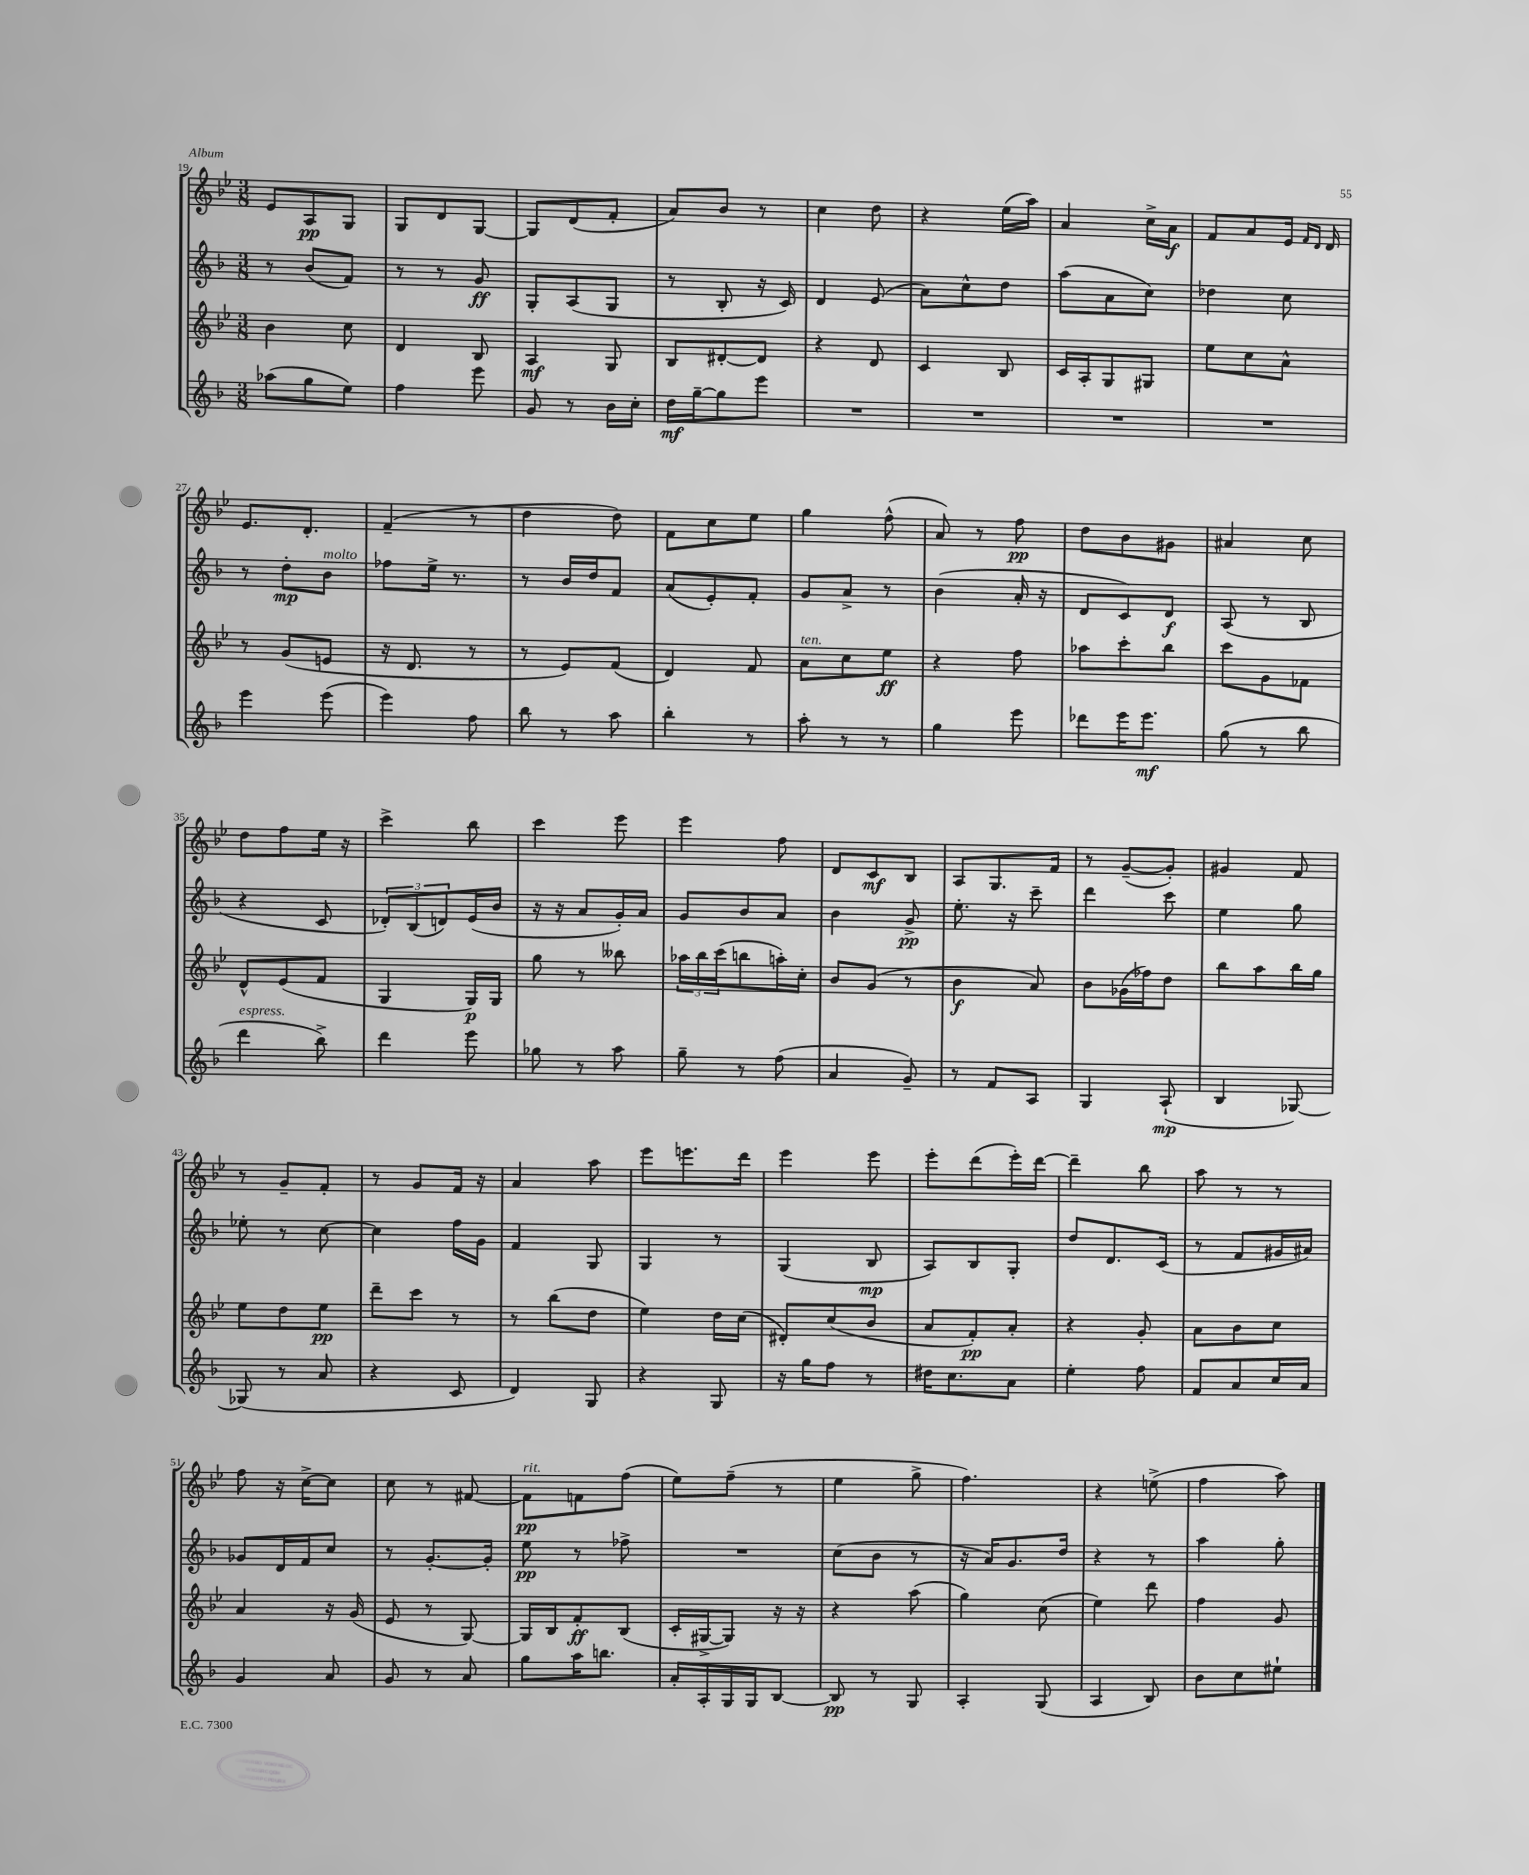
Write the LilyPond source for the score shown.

<<
\new StaffGroup <<
\new Staff = "s0" {
    \clef treble \key bes \major \numericTimeSignature \time 3/8
    ees'8 a8\pp g8 |
    g8 d'8 g8~ |
    g8 d'8( f'8-. |
    a'8) bes'8 r8 |
    c''4 d''8 |
    r4 ees''16( a''16) |
    a'4 c''16-> a'16\f |
    f'8 a'8 ees'16 \grace { f'16 d'16 } d'16 |
    ees'8. d'8.-. |
    f'4--( r8 |
    d''4 d''8) |
    f'8 c''8 ees''8 |
    g''4 f''8-^( |
    a'8) r8 f''8\pp |
    d''8 bes'8 gis'8 |
    ais'4 c''8 |
    d''8 f''8 ees''16 r16 |
    c'''4-> bes''8 |
    c'''4 ees'''8 |
    ees'''4 f''8 |
    d'8 c'8\mf bes8 |
    a8 g8. f'16 |
    r8 g'8~--( g'8-.) |
    gis'4 f'8 |
    r8 g'8-- f'8-. |
    r8 g'8 f'16 r16 |
    a'4 a''8 |
    ees'''8 e'''8. d'''16 |
    ees'''4 ees'''8 |
    ees'''8-. d'''8( ees'''16-.) d'''16~ |
    d'''4-- bes''8 |
    a''8 r8 r8 |
    f''8 r16 c''16~-> c''8 |
    c''8 r8 fis'8~ |
    fis'8\pp^\markup { \italic "rit." } f'8 f''8( |
    ees''8) f''8--( r8 |
    ees''4 g''8-> |
    f''4.) |
    r4 e''8->( |
    f''4 a''8) \bar "|." |
}
\new Staff = "s1" {
    \clef treble \key f \major \numericTimeSignature \time 3/8
    r8 bes'8( f'8) |
    r8 r8 g'8\ff |
    g8-. a8( g8 |
    r8 bes8-. r16 c'16) |
    d'4 e'8( |
    a'8) c''8-^ d''8 |
    a''8( a'8 c''8) |
    des''4 c''8 |
    r8 d''8-.\mp bes'8^\markup { \italic "molto" } |
    fes''8 e''16-> r8. |
    r8 bes'16 d''16 f'8 |
    a'8( e'8-.) f'8-. |
    g'8 a'8-> r8 |
    bes'4( a'16-. r16 |
    d'8 c'8) d'8\f |
    a8( r8 bes8 |
    r4 c'8 |
    \tuplet 3/2 { des'8-.) bes8( d'8) } e'16( bes'16 |
    r16 r16 a'8 g'16-.) a'16 |
    g'8 bes'8 a'8 |
    bes'4 g'8->\pp |
    e''8.-. r16 c'''8-- |
    d'''4 c'''8 |
    e''4 g''8 |
    ees''8-. r8 c''8~ |
    c''4 f''16 g'16 |
    f'4 g8 |
    g4 r8 |
    g4( bes8\mp |
    a8) bes8 g8-. |
    d''8 d'8. c'16( |
    r8 f'8 gis'16 ais'16) |
    ges'8 d'16 f'16 c''8 |
    r8 g'8.~-. g'16-. |
    e''8\pp r8 fes''8-> |
    R4. |
    c''8( bes'8 r8 |
    r16 a'16) g'8. d''16 |
    r4 r8 |
    a''4 g''8-. \bar "|." |
}
\new Staff = "s2" {
    \clef treble \key bes \major \numericTimeSignature \time 3/8
    bes'4 c''8 |
    d'4 bes8 |
    a4\mf g8 |
    bes8 dis'8~-. dis'8 |
    r4 d'8 |
    c'4 bes8 |
    c'16 a16-. g8 gis8 |
    ees''8 c''8 a'8-^ |
    r8 g'8( e'8 |
    r16 d'8. r8 |
    r8 ees'8) f'8( |
    d'4) f'8 |
    a'8^\markup { \italic "ten." } c''8 ees''8\ff |
    r4 f''8 |
    aes''8 c'''8-. bes''8 |
    c'''8 g'8 fes'8 |
    d'8-^ ees'8( f'8 |
    g4 g16\p) g16 |
    g''8 r8 beses''8 |
    \tuplet 3/2 { aes''16 bes''16 c'''16( } b''8 a''16-.) c''16-. |
    bes'8 g'8( r8 |
    bes'4\f a'8) |
    bes'8 ges'16( fes''16) d''8 |
    bes''8 a''8 bes''16 g''16 |
    ees''8 d''8 ees''8\pp |
    d'''8-- c'''8 r8 |
    r8 bes''8( d''8 |
    ees''4) d''16 c''16( |
    dis'8-.) c''8( bes'8 |
    a'8 f'8-.\pp) a'8-. |
    r4 g'8-. |
    a'8 bes'8 c''8 |
    a'4 r16 g'16( |
    ees'8 r8 g8~) |
    g16 bes16 f'8-.\ff bes8( |
    c'16-. gis16~-> gis8) r16 r16 |
    r4 a''8( |
    g''4) c''8( |
    ees''4) d'''8 |
    f''4 g'8 \bar "|." |
}
\new Staff = "s3" {
    \clef treble \key f \major \numericTimeSignature \time 3/8
    aes''8( g''8 e''8) |
    f''4 e'''8 |
    g'8 r8 bes'16 c''16-. |
    d''16\mf g''16~-- g''8 e'''8 |
    R4. |
    R4. |
    R4. |
    R4. |
    e'''4 e'''8( |
    e'''4) f''8 |
    bes''8 r8 a''8 |
    bes''4-. r8 |
    a''8-. r8 r8 |
    g''4 e'''8 |
    des'''8 e'''16 e'''8.\mf |
    g''8( r8 bes''8 |
    d'''4^\markup { \italic "espress." } bes''8->) |
    d'''4 e'''8 |
    ges''8 r8 a''8 |
    g''8-- r8 f''8( |
    a'4 g'8--) |
    r8 f'8 a8 |
    g4 a8-!\mp( |
    bes4 ges8~) |
    ges8( r8 a'8 |
    r4 c'8 |
    d'4) g8 |
    r4 g8 |
    r16 g''16 f''8 r8 |
    dis''16 c''8. a'8 |
    e''4-. f''8 |
    f'8 a'8 c''16 a'16 |
    g'4 a'8 |
    g'8 r8 a'8 |
    g''8 a''16 b''8. |
    a'16-. a16-. g16 g16 bes8~ |
    bes8\pp r8 g8 |
    a4-. g8( |
    a4 bes8) |
    bes'8 c''8 eis''8-! \bar "|." |
}
>>
>>
\layout { \context { \Score currentBarNumber = #19 } }
